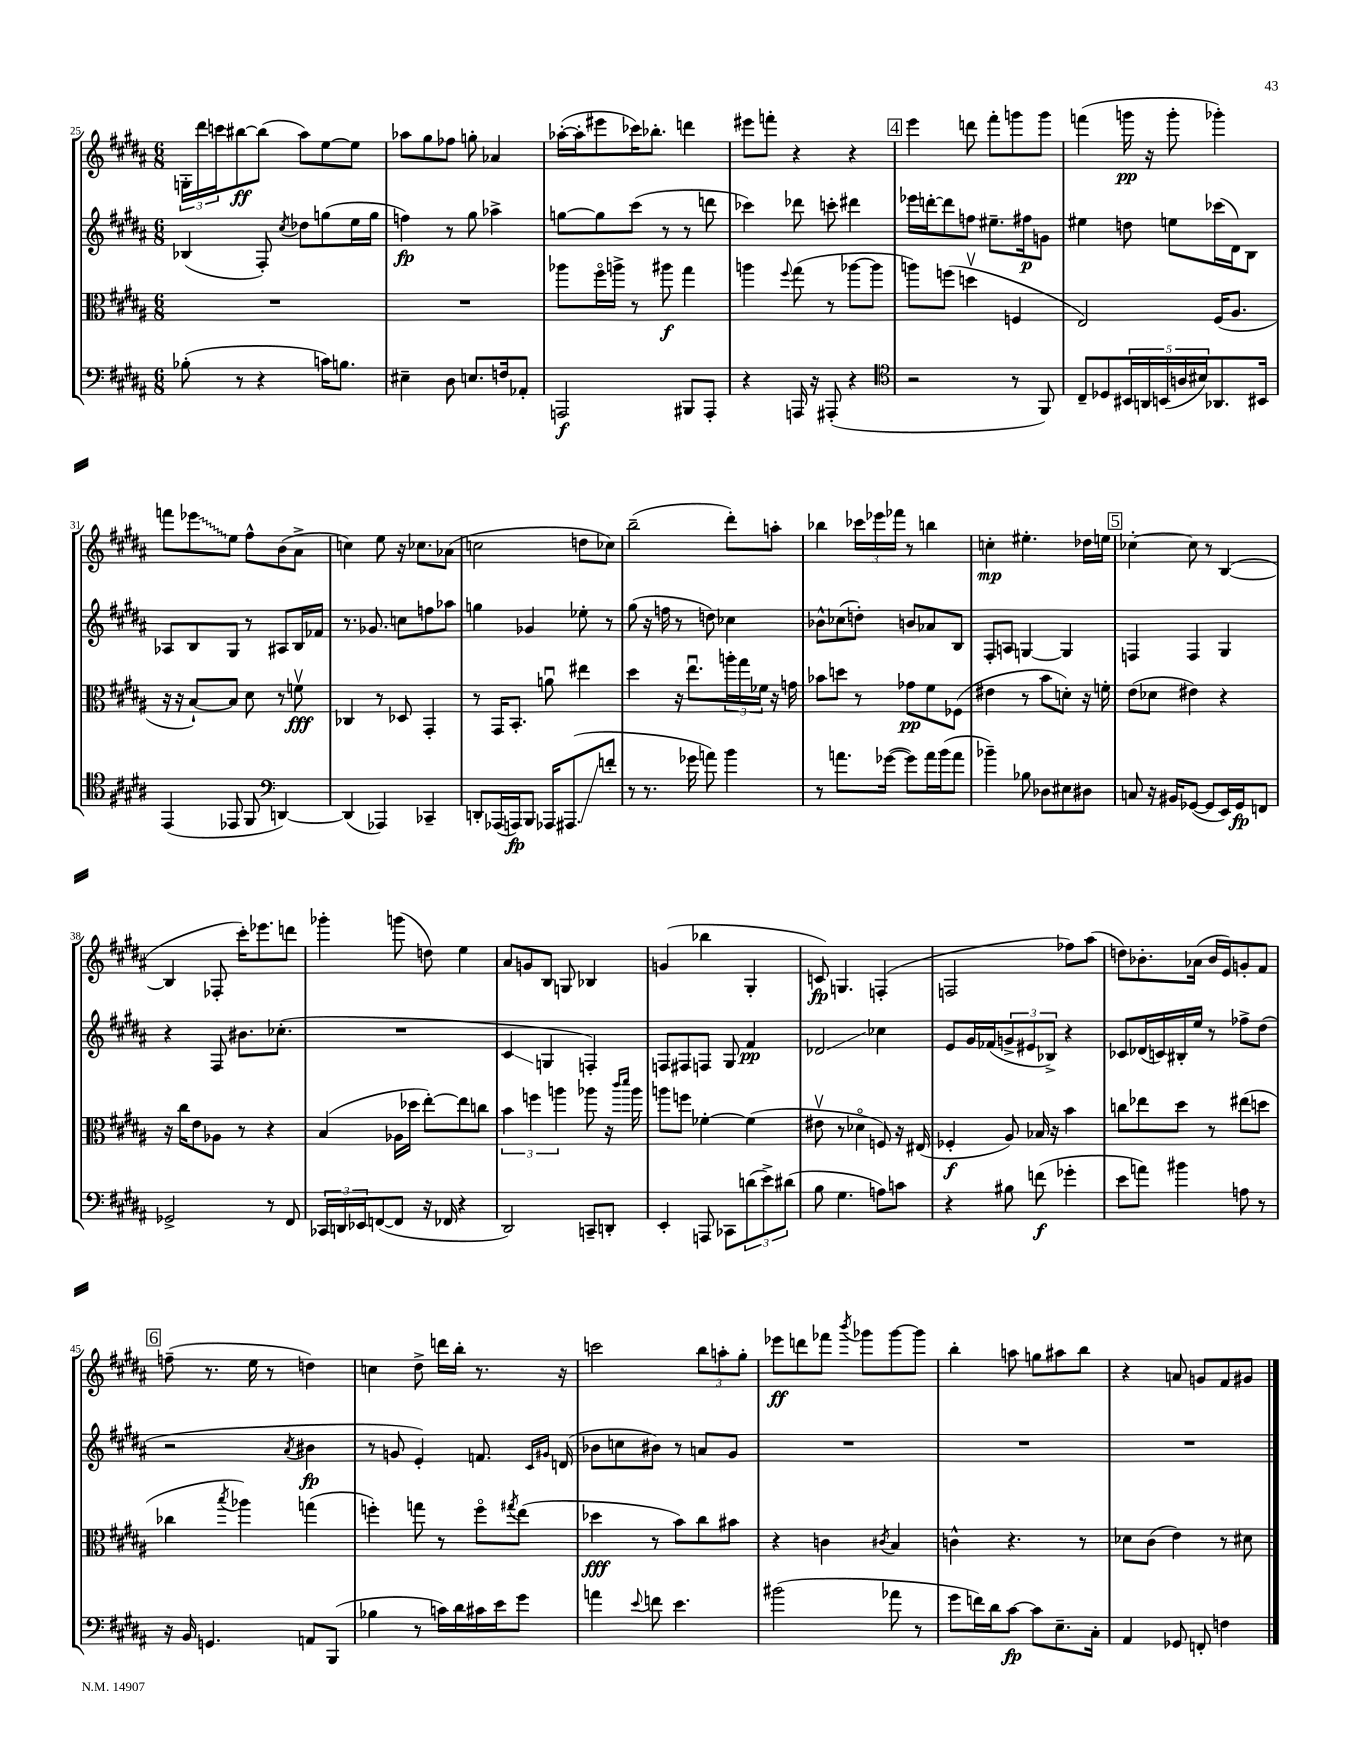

**kern	**kern	**kern	**kern
*staff4	*staff3	*staff2	*staff1
*clefF4	*clefC3	*clefG2	*clefG2
*k[f#c#g#d#a#]	*k[f#c#g#d#a#]	*k[f#c#g#d#a#]	*k[f#c#g#d#a#]
*M6/8	*M6/8	*M6/8	*M6/8
(8B-'\	2.r	(4B-/	24G'\LL
.	.	.	24ddd#\
.	.	.	24ccc\J
8r	.	.	[8bb#\
4r	.	8F#'/)	(8bb#\]J
.	.	8qcc#/	.
.	.	8dd-\L	8aa#\L)
16c\LK)	.	(8gg\	[8ee\
8.B\J	.	.	.
.	.	16ee\L	8ee\]J
.	.	16gg\JJ	.
=	=	=	=
4E#~\	2.r	4ff\)	8aa-\L
.	.	.	8gg#\
8D#\	.	8r	8ff-\J
8.E/L	.	8gg#\	8gg'\
.	.	4aa-^\	4a-/
16F/k	.	.	.
8AA-'/J	.	.	.
=	=	=	=
2AAA/	8aa-\L	[8gg\L	([16aa-'\LL
.	.	.	16aa-'\]J
.	16ff#o\L	8gg\]	8eee#\
.	16aa^\JJ	.	.
.	8r	(8ccc#\J	16ccc-\K)
.	.	.	8.bb-'\J
.	8aa#\	8r	.
8BBB#/L	4gg#\	8r	4ddd\
8AAA'/J	.	8ddd\	.
=	=	=	=
4r	4aa\	4ccc-\)	8eee#\L
.	.	.	8fff'\J
.	8qqff#/	.	.
16AAA/	(8gg#\	8ddd-\	4r
16r	.	.	.
(8AAA#'/	8r	8ccc'\	.
4r	[8aa-\L	4ddd#\	4r
.	8aa-\]J	.	.
=	=	=	=
*clefC4	*	*	*
2r	8aa\L)	16eee-\LL	4eee\
.	.	[16ddd'\J	.
.	(8ff\J	8ddd\]	.
.	4ddv\	8ff\J	8ddd\
.	.	8.ee#~\L	8fff#'\L
8r	4F/	.	8ggg\
.	.	16ff#\k	.
8FF#/)	.	8g\J	8ggg\J
=	=	=	=
8C#~/L	2E/)	4ee#\	(4fff\
8D-/	.	.	.
20BB#/L	.	8dd\	16ggg\
20AA/	.	.	.
.	.	.	16r
(20BB/	.	.	.
.	.	8ee\L	8ggg'\
20A/	.	.	.
20B#/J)	.	.	.
8.AA-/	(16F#/LK	(16ccc-\L	4ggg-'\)
.	8.A#/J	16d#\J)	.
.	.	8B\J	.
16BB#/Jk	.	.	.
=	=	=	=
(4EE/	16r	8A-/L	8fff\L
.	16r	.	.
.	[8B`/L)	8B/	8eee-\
8EE-/	8B/]J	8G#/J	8ee\J
8FF#/	8d#\	8r	8ff#^^\L
*clefF4	*	*	*
[4DD/)	8r	8A#/L	(8b\
.	8fv\	16B/L	8a#^\J
.	.	16f-/JJ	.
=	=	=	=
(4DD/]	4C-/	8.r	4cc\)
.	.	8.g-/	.
4AAA-/)	8r	.	8ee\
.	8D-/	8cc\L	16r
.	.	.	8.cc-\L
4CC-~/	4GG#'/	8ff\	.
.	.	8aa-\J	(8a-\J
=	=	=	=
8DD'/L	8r	4gg\	2cc\
(16AAA-/L	16GG#/LK	.	.
16AAA/J)	8.BB'/J	.	.
8BBB/J	.	4g-/	.
16AAA-/LK	8au\	.	.
(8.AAA#/	.	.	.
.	4ee#\	8ee-'\	8dd\L
8f'/J	.	8r	8cc-\J)
=	=	=	=
8r	4dd#\	(8gg#\	(2bb~\
8.r	.	16r	.
.	.	16ff\	.
.	16r	8r	.
16g-\	8.eeu\L	.	.
8a\)	.	8dd\)	.
4b\	24aa'\L	4cc-\	8ddd#'\L)
.	24gg#\	.	.
.	24f-\JJ	.	.
.	16r	.	8aa'\J
.	16g\	.	.
=	=	=	=
8r	8b-\L	8b-^^\L	4bb-\
8.a\L	8dd\J	(8cc-\	.
.	8r	8dd'\J)	24ccc-\LL
.	.	.	24eee-\
([16g-\Jk	.	.	.
.	.	.	24fff-\JJ
8g-\]L)	8g-\L	8b/L	8r
16a\L	8f#\	8a-/	4bb\
(16b\J	.	.	.
8a\J	(8F-\J	8B/J	.
=	=	=	=
4b-~\)	4e#\	8F#'/L	4cc'\
.	.	8A/J	.
8B-\	8r	[4G/	4.ee#'\
8D-\L	8b\L	.	.
8E#\	8d'\J)	4G/]	.
8D#\J	16r	.	16dd-\LL
.	16f'\	.	16ee\JJ
=	=	=	=
8C/	(8e\L	4F/	[4cc-'\
16r	8d-\J	.	.
16BB#/LK	.	.	.
([8GG-/J	4e#\)	4F/	8cc-\]
8GG-/]L	.	.	8r
16EE/L)	4r	4G#/	([4B/
16GG-/J	.	.	.
8FF/J	.	.	.
=	=	=	=
2GG-^/	16r	4r	4B/]
.	16cc#\LK	.	.
.	8e\	.	.
.	8A-\J	8F#/	8F-'/
.	8r	8.b#\L	16ccc#'\LK)
.	.	.	8.eee-\
8r	4r	.	.
.	.	(8.cc-'\J	.
8FF#/	.	.	8ddd\J
=	=	=	=
24CC-/LL	(4B/	2.r	4ggg-'\
24DD/	.	.	.
24EE-/J	.	.	.
([8FF/	.	.	.
8FF/]J	16A-\LL	.	(8ggg\
.	16dd-\JJ	.	.
16r	[8ee'\L)	.	8dd\)
16FF-/	.	.	.
4r	8ee\]	.	4ee\
.	8cc\J	.	.
=	=	=	=
2DD#/)	6b\	4c#/	8a#/L
.	.	.	8g/
.	6ff\	.	.
.	.	4G/	8B/J
.	6aa\	.	.
.	.	.	8G/
8CC~/L	8aa-\	4F'/)	4B-/
8DD'/J	16r	.	.
.	16qqccc#/LL	.	.
.	16qqddd#/JJ	.	.
.	16aa-\	.	.
=	=	=	=
4EE'/	8aa\L	8F/L	(4g/
.	8ff\J	8F#/	.
8AAA/	[4f-'\	8F/J	4bb-\
8CC-\L	.	8G#/	.
(12d\	(4f-\]	4f#/	4G#'/
12e^\)	.	.	.
(12d#\J	.	.	.
=	=	=	=
8B\	8e#v\	2d-/	8c/)
4.G#\	8r	.	4.G/
.	4d-o\	.	.
8A\L)	8F/)	4cc-\	(4F'/
8c\J	16r	.	.
.	(16E#/	.	.
=	=	=	=
4r	4F-'/	8e/L	2F/
.	.	16g#/L	.
.	.	(16f-/J	.
8B#\	8A#/)	12g^/	.
.	.	12e#/	.
(8f\	16B-/	.	.
.	.	12B-^/J)	.
.	16r	.	.
4g-'\	4b\	4r	8ff-\L)
.	.	.	(8aa#\J
=	=	=	=
8e\L	8cc\L	8c-/L	8dd\L)
8a\J)	8ee-\	(16d-/L	8.b-'\
.	.	16c/)	.
4b#\	8dd#\J	16B#'/	.
.	.	16ee/JJ	(16a-\Jk
.	8r	8r	16b-/LL
.	.	.	16e/J)
8A\	(8ee#\L	8ff-^\L	8g'/
8r	8dd\J	(8dd#\J	8f#/J
=	=	=	=
16r	4cc-\	2r	(8ff~\
16BB/	.	.	.
4.GG/	.	.	8.r
.	8qbb/	.	.
.	4aa-\)	.	.
.	.	.	16ee\
.	.	.	8r
.	.	8qa#/	.
8AA/L	(4gg\	4b#\	4dd\)
(8BBB/J	.	.	.
=	=	=	=
4B-\	4ff'\)	8r	4cc\
.	.	8g/	.
8r	8gg\	4e'/)	8dd#^\
16c\LL)	8r	.	16ddd\LL
16d#\	.	.	16bb'\JJ
16c#\	8ffo\L	8.f/	8.r
16e\J	.	.	.
.	8qgg#/	.	.
8g#\J	(8ee\J	.	.
.	.	16qqc#/LL	.
.	.	16qqg#/JJ	.
.	.	(16d/	16r
=	=	=	=
4a\	4dd-\	8b-\L	2ccc\
.	.	8cc\	.
8qqe/	.	.	.
8f\	8r	8b#\J)	.
4.e\	8b\L)	8r	.
.	8cc#\	8a/L	12bb\L
.	.	.	12aa'\
.	8b#\J	8g#/J	.
.	.	.	12gg#'\J
=	=	=	=
(2b#\	4r	2.r	8eee-\L
.	.	.	8ddd\
.	4c\	.	8fff-\J
.	.	.	8qbbb/
.	.	.	8ggg-\L
.	8qc#/	.	.
8a-\	4B/	.	[8ggg-\
8r	.	.	8ggg-\]J
=	=	=	=
8g#\L	4c^^\	2.r	4bb'\
16f\L)	.	.	.
16d#\J	.	.	.
[8c#\J	4.r	.	8aa\
8c#\]L	.	.	8gg\L
8.E~\	.	.	8aa#\
.	8r	.	8bb\J
16C#'\Jk	.	.	.
=	=	=	=
4AA#/	8d-\L	2.r	4r
.	(8c#\J	.	.
8GG-/	4e\)	.	8a/
8FF'/	.	.	8g/L
4F\	8r	.	8f#/
.	8d#\	.	8g#/J
==	==	==	==
*-	*-	*-	*-
